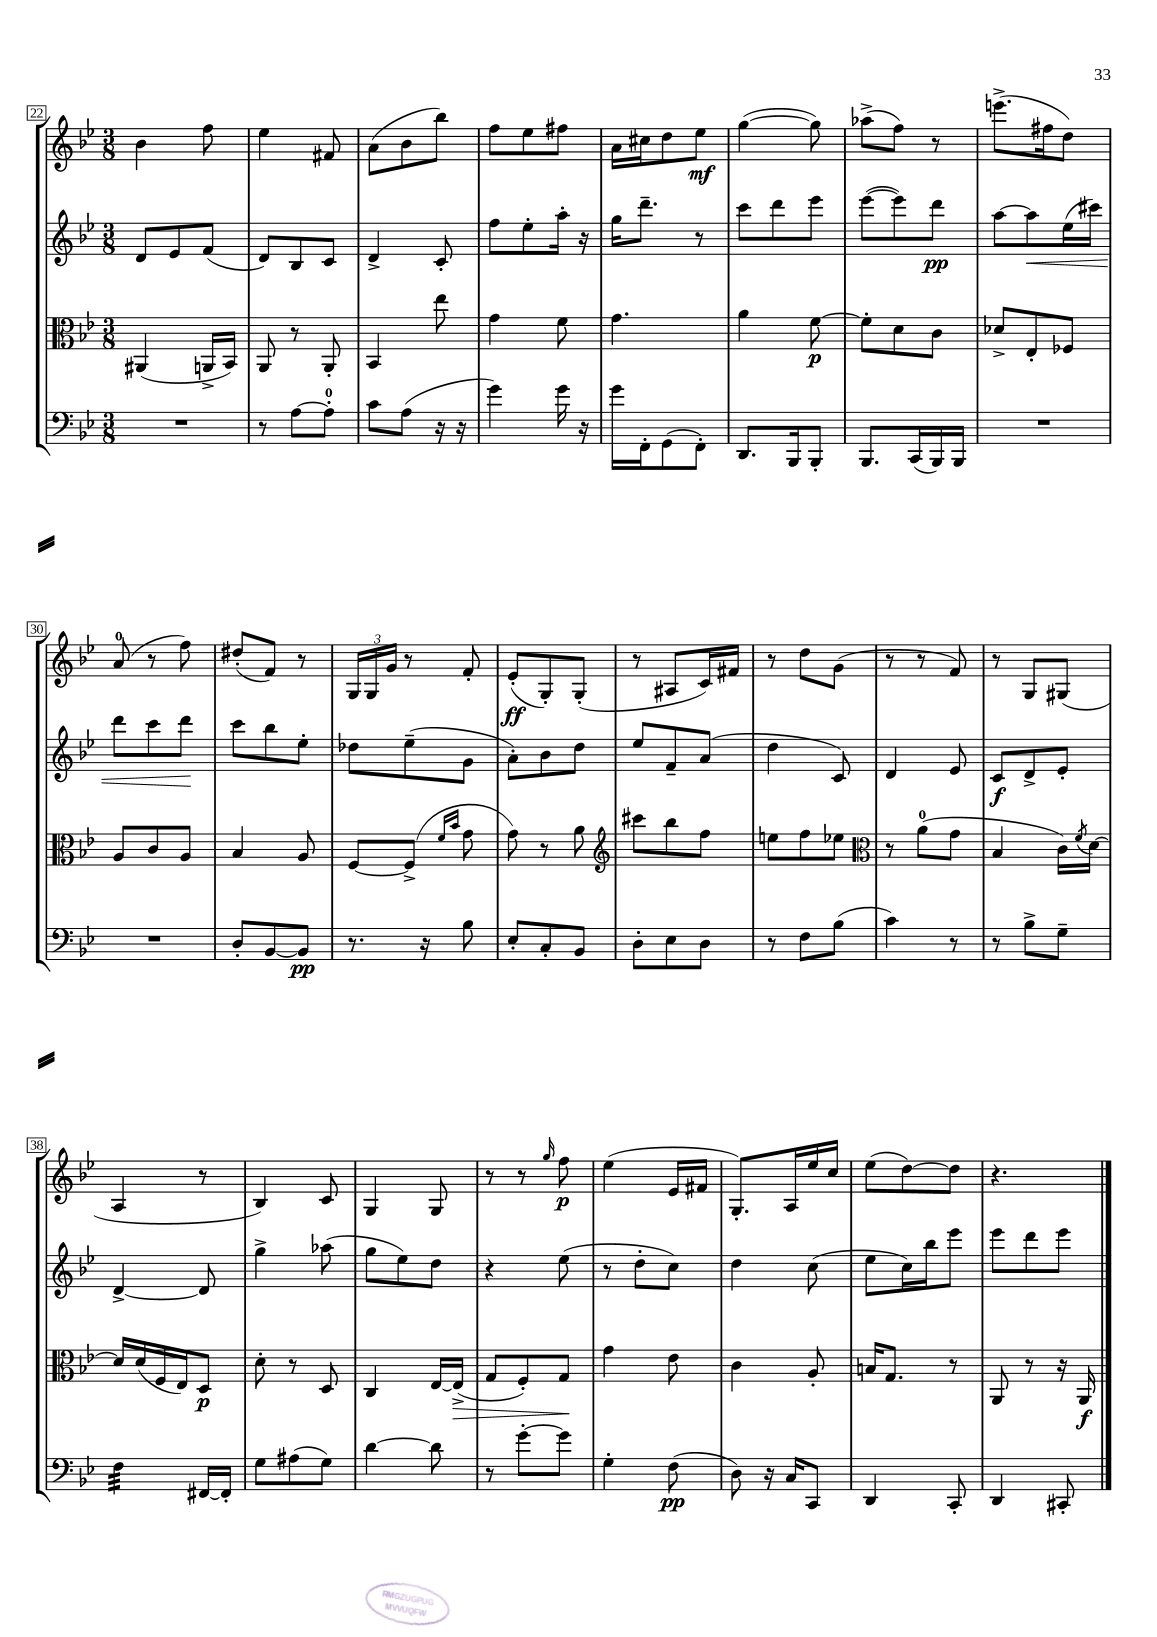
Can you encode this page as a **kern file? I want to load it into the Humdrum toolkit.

**kern	**dynam	**kern	**dynam	**kern	**dynam	**kern	**dynam
*part4	*part4	*part3	*part3	*part2	*part2	*part1	*part1
*staff4	*staff4	*staff3	*staff3	*staff2	*staff2	*staff1	*staff1
*clefF4	*	*clefC3	*	*clefG2	*	*clefG2	*
*k[b-e-]	*	*k[b-e-]	*	*k[b-e-]	*	*k[b-e-]	*
*M3/8	*	*M3/8	*	*M3/8	*	*M3/8	*
=22	=22	=22	=22	=22	=22	=22	=22
4.r	.	(4AA#X/	.	8d/L	.	4b-\	.
.	.	.	.	8e-/	.	.	.
.	.	16AAn^/LL	.	(8f/J	.	8ff\	.
.	.	16BB-/JJ)	.	.	.	.	.
=23	=23	=23	=23	=23	=23	=23	=23
8r	.	8AA/	.	8d/L)	.	4ee-\	.
[8A\L	.	8r	.	8B-/	.	.	.
8A'\J]	.	8AA'/	.	8c/J	.	8f#X/	.
=24	=24	=24	=24	=24	=24	=24	=24
8c\L	.	4BB-/	.	4d^/	.	(8a\L	.
(8A\J	.	.	.	.	.	8b-\	.
16r	.	8ee-\	.	8c'/	.	8bb-\J)	.
16r	.	.	.	.	.	.	.
=25	=25	=25	=25	=25	=25	=25	=25
4g\)	.	4g\	.	8ff\L	.	8ff\L	.
.	.	.	.	8ee-'\	.	8ee-\	.
16g\	.	8f\	.	16aa'\Jk	.	8ff#X\J	.
16r	.	.	.	16r	.	.	.
=26	=26	=26	=26	=26	=26	=26	=26
16g\LL	.	4.g\	.	16gg\KL	.	16a\LL	.
16FF'\J	.	.	.	8.ddd~\J	.	16cc#X\J	.
(8GG\	.	.	.	.	.	8dd\	.
8FF'\J)	.	.	.	8r	.	8ee-\J	mf
=27	=27	=27	=27	=27	=27	=27	=27
8.DD/L	.	4a\	.	8ccc\L	.	([4gg\	.
.	.	.	.	8ddd\	.	.	.
16BBB-/k	.	.	.	.	.	.	.
8BBB-'/J	.	[8f\	p	8eee-\J	.	8gg\])	.
=28	=28	=28	=28	=28	=28	=28	=28
8.BBB-/L	.	8f'\L]	.	([8eee-\L	.	(8aa-X^\L	.
.	.	8d\	.	8eee-\])	.	8ff\J)	.
(16CC/L	.	.	.	.	.	.	.
16BBB-/)	.	8c\J	.	8ddd\J	pp	8r	.
16BBB-/JJ	.	.	.	.	.	.	.
=29	=29	=29	=29	=29	=29	=29	=29
4.r	.	8d-X^/L	.	[8aa\L	.	(8.eeen^\L	.
!	!	!	!	!	!LO:HP:b	!	!
.	.	8E-'/	.	8aa\]	<	.	.
.	.	.	.	.	.	16ff#X\k	.
.	.	8F-X/J	.	(16ee-\L	.	8dd\J)	.
.	.	.	.	16ccc#X\JJ)	.	.	.
!!LO:LB:g=z
=30	=30	=30	=30	=30	=30	=30	=30
4.r	.	8A/L	.	8ddd\L	.	(8a/	.
.	.	8c/	.	8ccc\	.	8r	.
.	.	8A/J	.	8ddd\J	.	8ff\)	.
.	.	.	.	.	[	.	.
=31	=31	=31	=31	=31	=31	=31	=31
8D'/L	.	4B-/	.	8ccc\L	.	(8dd#X'/L	.
[8BB-/	.	.	.	8bb-\	.	8f/J)	.
8BB-/J]	pp	8A/	.	8ee-'\J	.	8r	.
=32	=32	=32	=32	=32	=32	=32	=32
8.r	.	[8F/L	.	8dd-X\L	.	24G/LL	.
.	.	.	.	.	.	24G/	.
.	.	.	.	.	.	24g/JJ	.
.	.	(8F^/J]	.	(8ee-~\	.	8r	.
16r	.	.	.	.	.	.	.
.	.	16qqf/LL	.	.	.	.	.
.	.	16qqb-/JJ	.	.	.	.	.
8B-\	.	8g\	.	8g\J	.	8f'/	.
=33	=33	=33	=33	=33	=33	=33	=33
8E-'/L	.	8g\)	.	8a'\L)	.	(8e-'/L	ff
8C'/	.	8r	.	8b-\	.	8G'/)	.
8BB-/J	.	8a\	.	8dd\J	.	(8G'/J	.
=34	=34	=34	=34	=34	=34	=34	=34
*	*	*clefG2	*	*	*	*	*
8D'\L	.	8ccc#X\L	.	8ee-/L	.	8r	.
8E-\	.	8bb-\	.	8f~/	.	8A#X/L	.
8D\J	.	8ff\J	.	(8a/J	.	16c/L)	.
.	.	.	.	.	.	16f#X/JJ	.
=35	=35	=35	=35	=35	=35	=35	=35
8r	.	8een\L	.	4dd\	.	8r	.
8F\L	.	8ff\	.	.	.	8dd\L	.
(8B-\J	.	8ee-X\J	.	8c/)	.	(8g\J	.
=36	=36	=36	=36	=36	=36	=36	=36
*	*	*clefC3	*	*	*	*	*
4c\)	.	8r	.	4d/	.	8r	.
.	.	(8a\L	.	.	.	8r	.
8r	.	8g\J	.	8e-/	.	8f/)	.
=37	=37	=37	=37	=37	=37	=37	=37
8r	.	4B-/	.	8c/L	f	8r	.
8B-^\L	.	.	.	8d^/	.	8G/L	.
8G~\J	.	16c\LL)	.	8e-'/J	.	(8G#X/J	.
.	.	8qf/	.	.	.	.	.
.	.	[16d\JJ	.	.	.	.	.
!!LO:LB:g=z
=38	=38	=38	=38	=38	=38	=38	=38
*tremolo	*	*	*	*	*	*	*
32F\LLL	.	16d/LL]	.	[4d^/	.	4A/	.
32F\	.	.	.	.	.	.	.
32F\	.	(16d/	.	.	.	.	.
32F\	.	.	.	.	.	.	.
32F\	.	16F/	.	.	.	.	.
32F\	.	.	.	.	.	.	.
32F\	.	16E-/J)	.	.	.	.	.
32F\JJJ	.	.	.	.	.	.	.
*Xtremolo	*	*	*	*	*	*	*
[16FF#X/LL	.	8D/J	p	8d/]	.	8r	.
16FF#'/JJ]	.	.	.	.	.	.	.
=39	=39	=39	=39	=39	=39	=39	=39
8G\L	.	8d'\	.	4gg^\	.	4B-/)	.
(8A#X\	.	8r	.	.	.	.	.
8G\J)	.	8D/	.	(8aa-X\	.	8c/	.
=40	=40	=40	=40	=40	=40	=40	=40
[4d\	.	4C/	.	8gg\L	.	4G/	.
.	.	.	.	8ee-\)	.	.	.
8d\]	.	[16E-/LL	.	8dd\J	.	8G/	.
!	!	!	!LO:HP:b	!	!	!	!
.	.	(16E-^/JJ]	>	.	.	.	.
=41	=41	=41	=41	=41	=41	=41	=41
8r	.	8G/L	.	4r	.	8r	.
[8g'\L	.	8F'/)	.	.	.	8r	.
.	.	.	.	.	.	16qqgg/	.
8g\J]	.	8G/J	.	(8ee-\	.	8ff\	p
.	.	.	]	.	.	.	.
=42	=42	=42	=42	=42	=42	=42	=42
4G'\	.	4g\	.	8r	.	(4ee-\	.
.	.	.	.	8dd'\L	.	.	.
(8F\	pp	8e-\	.	8cc\J)	.	16e-/LL	.
.	.	.	.	.	.	16f#X/JJ	.
=43	=43	=43	=43	=43	=43	=43	=43
8D\)	.	4c\	.	4dd\	.	8.G'/L)	.
16r	.	.	.	.	.	.	.
16C/KL	.	.	.	.	.	16A/L	.
8CC/J	.	8A'/	.	(8cc\	.	16ee-/	.
.	.	.	.	.	.	16cc/JJ	.
=44	=44	=44	=44	=44	=44	=44	=44
4DD/	.	16Bn/KL	.	8ee-\L	.	(8ee-\L	.
.	.	8.G/J	.	.	.	.	.
.	.	.	.	16cc\L)	.	[8dd\)	.
.	.	.	.	16bb-\J	.	.	.
8CC'/	.	8r	.	8eee-\J	.	8dd\J]	.
=45	=45	=45	=45	=45	=45	=45	=45
4DD/	.	8AA/	.	8eee-\L	.	4.r	.
.	.	8r	.	8ddd\	.	.	.
8CC#X'/	.	16r	.	8eee-\J	.	.	.
.	.	16AA/	f	.	.	.	.
==	==	==	==	==	==	==	==
*-	*-	*-	*-	*-	*-	*-	*-
